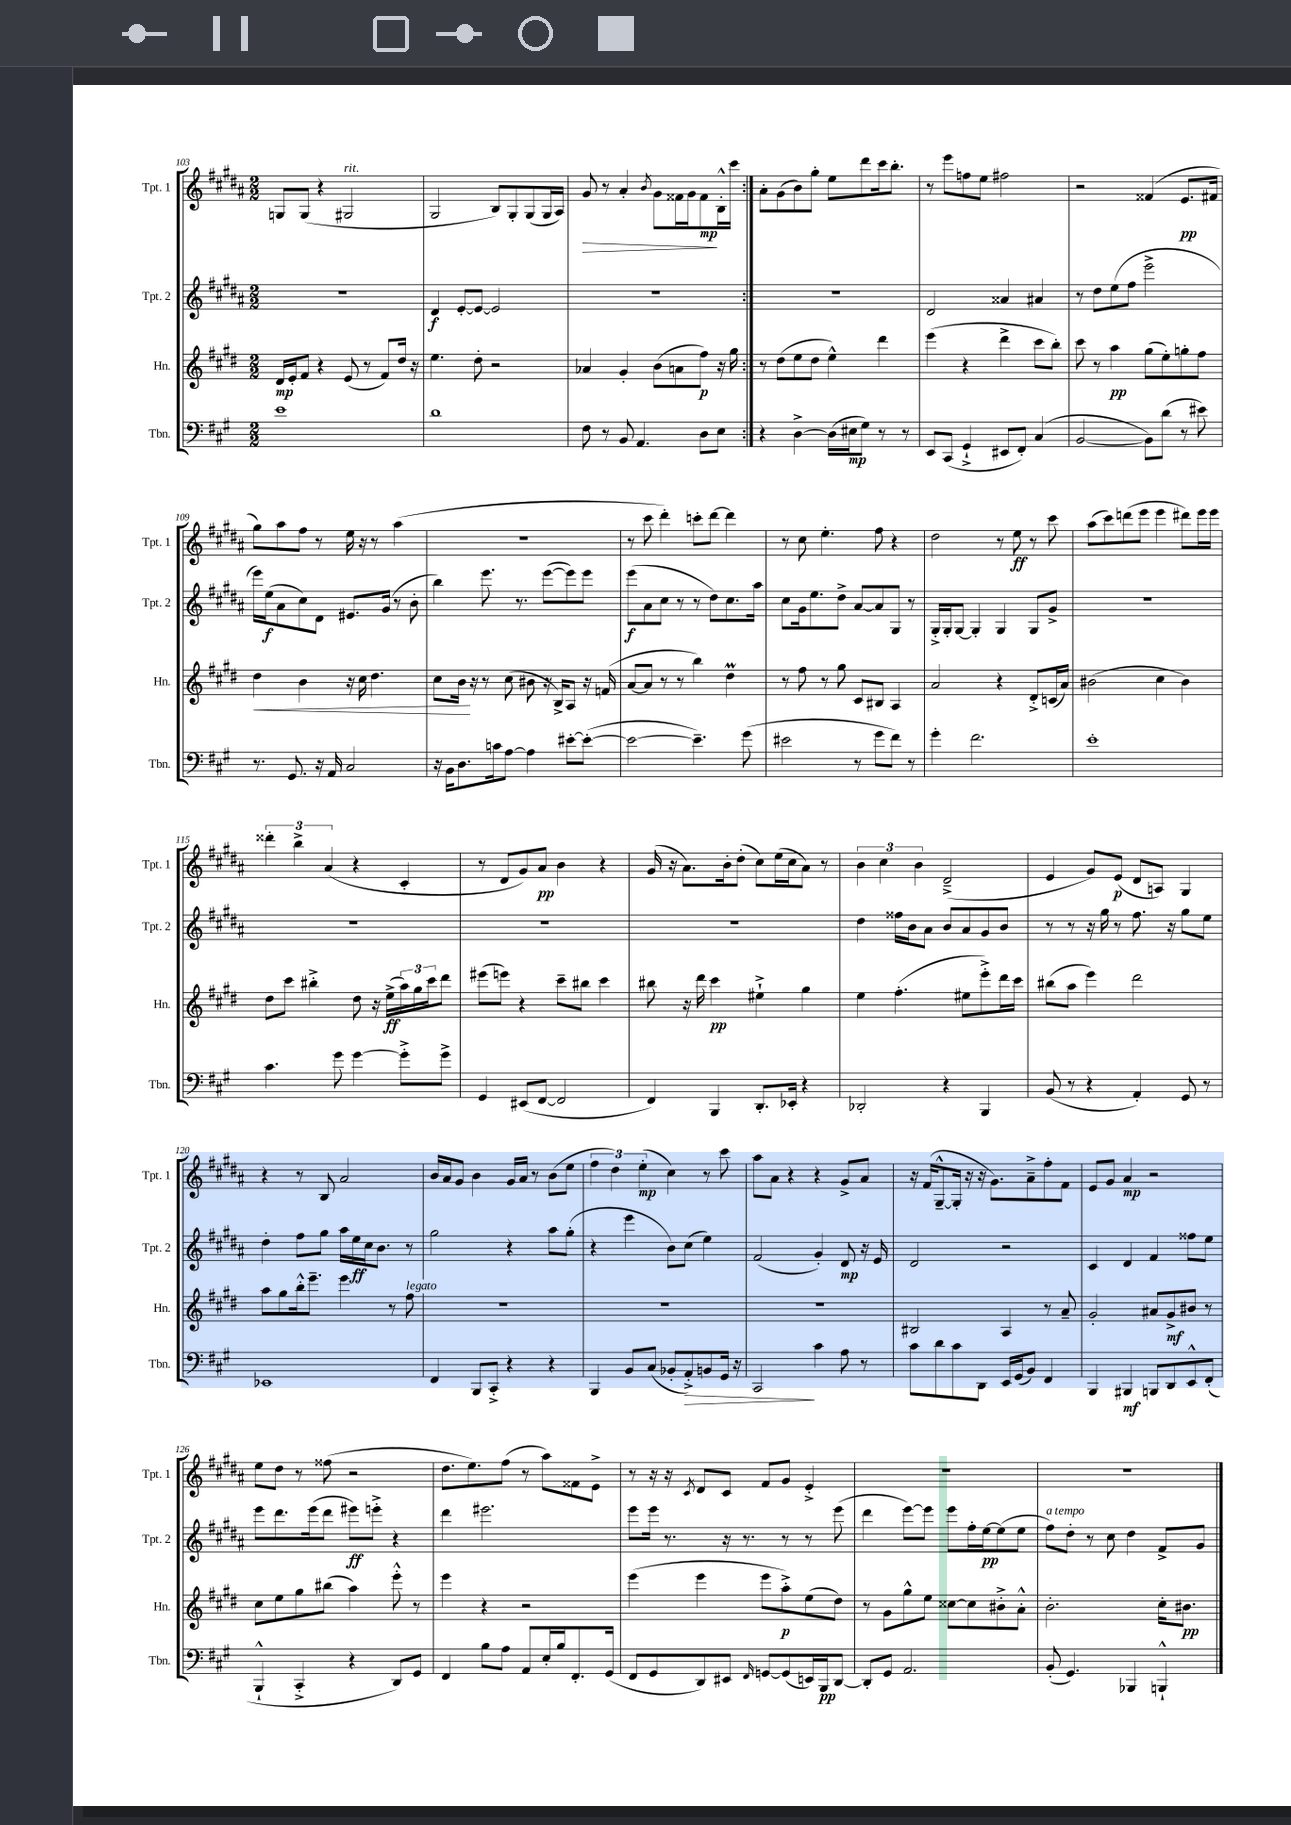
<<
\new StaffGroup <<
\new Staff = "s0" \with { instrumentName = "Tpt. 1" shortInstrumentName = "Tpt. 1" } {
    \clef treble \key b \major \numericTimeSignature \time 2/2
    \repeat volta 2 { g8 g8( r4 gis2^\markup { \italic "rit." } |
    gis2 b8) gis8-. gis8( gis16 ais16) |
    gis'8\> r8 ais'4-. \acciaccatura { b'8 } gis'8 fisis'16 gis'16 fisis'8\mp\! b16-.-^ cis'''16 | }
    ais'8-. gis'8( b'8) gis''8-. e''8 dis'''8 cis'''16 b''8.-. |
    r8 e'''8 f''8 e''8 fis''2 |
    r2 fisis'4( e'8.\pp fis'16 |
    gis''8) ais''8 fis''8 r8 e''16 r16 r8 ais''4( |
    r1 |
    r8 cis'''8 dis'''4-.) c'''8-. dis'''8~ dis'''4 |
    r8 cis''8 e''4.-. fis''8 r4 |
    dis''2 r8 e''8\ff r8 cis'''8 |
    ais''8( cis'''8) d'''8( e'''8 e'''4 dis'''8) e'''16 e'''16 |
    \tuplet 3/2 { disis'''4-. b''4-> ais'4( } r4 cis'4-. |
    r8 dis'8 gis'8) ais'8\pp b'4 r4 |
    gis'16( r16 ais'8.) b'16-. dis''8-.( cis''8) e''16( cis''16 ais'8) r8 |
    \tuplet 3/2 { b'4 cis''4 b'4 } dis'2--->( |
    e'4 gis'8) e'8\p( dis'8 a8) gis4 |
    r4 r8 b8 ais'2 |
    b'16 ais'16 gis'8 b'4 gis'16 ais'16 r8 b'8( e''8 |
    \tuplet 3/2 { fis''4 dis''4) e''4-.\mp( } cis''4) r8 cis'''8 |
    ais''8 ais'8 r4 r4 gis'8-> ais'8 |
    r16 fis'16( gis8~---^ gis16-. r16 r16 gis'8.) ais'8---> fis''8-. fis'8 |
    e'8 gis'8 ais'4\mp r2 |
    e''8 dis''8 r8 fisis''8( r2 |
    dis''8. e''8.) fis''8( r8 ais''8) fisis'8 e'8-> |
    r8 r16 r16 \acciaccatura { cis'8 } dis'8 cis'8 fis'8 gis'8 e'4-.-> |
    r1 |
    R1 \bar "|." |
}
\new Staff = "s1" \with { instrumentName = "Tpt. 2" shortInstrumentName = "Tpt. 2" } {
    \clef treble \key b \major \numericTimeSignature \time 2/2
    \repeat volta 2 { R1 |
    dis'4\f e'8~-. e'8~ e'2 |
    R1 | }
    R1 |
    dis'2 aisis'4 ais'4 |
    r8 dis''8 e''8( fis''8 e'''2-> |
    e'''16) e''16\f( ais'8 cis''8) dis'8 eis'8. gis'16( r8 b'8-. |
    b''4) e'''8. r8. e'''8~( e'''8) e'''8 |
    e'''8\f( ais'8 cis''8 r8 r8 dis''8) cis''8. ais''16 |
    cis''8 gis'16 e''8. dis''8-> ais'8~ ais'8 gis8 r8 |
    gis16-.-> gis16-. gis8~ gis4-. gis4 gis8 gis'8-> |
    R1 |
    R1 |
    R1 |
    R1 |
    dis''4 fisis''16 b'16 ais'8 b'8 ais'8 gis'8 b'8 |
    r8 r8 r16 gis''16 r8 fis''8. r16 gis''8 e''8 |
    dis''4-. fis''8 gis''8 ais''16 e''16\ff cis''16 b'8. r8 |
    gis''2 r4 ais''8 gis''8-.( |
    r4 e'''4 b'8) cis''8( e''4) |
    fis'2( gis'4-.) dis'8\mp r16 e'16 |
    dis'2 r2 |
    cis'4 dis'4 fis'4 fisis''8 e''8 |
    e'''8 dis'''8. e'''16( dis'''8 eis'''8\ff) e'''8-.-> r4 |
    dis'''4 eis'''2. |
    e'''8 e'''16 r8. r16 r8. r8 r8 e'''8( |
    dis'''4 e'''8~) e'''8 e'''8 fis''16-. e''16~\pp e''8( e''8 |
    fis''8^\markup { \italic "a tempo" }) dis''8-. r8 cis''8 dis''4 fis'8-> gis'8 \bar "|." |
}
\new Staff = "s2" \with { instrumentName = "Hn." shortInstrumentName = "Hn." } {
    \clef treble \key e \major \numericTimeSignature \time 2/2
    \repeat volta 2 { dis'16\mp e'16-. fis'8 r4 e'8( r8 fis'8) dis''16 r16 |
    e''4. dis''8-. r2 |
    aes'4 gis'4-. b'8( a'8 fis''8\p) r16 gis''16 | }
    r8 dis''8( e''8 dis''8 e''4-^) dis'''4 |
    e'''4( r4 dis'''4-> cis'''8 b''8-.) |
    cis'''8 r8 a''4\pp gis''8( e''8-.) g''8-. fis''8 |
    dis''4\< b'4 r16 cis''16 dis''4. |
    cis''8 b'16\! r16 r8 cis''8( bis'8 r16 b16->) a8 r16 f'16( |
    a'8~ a'8 r8 r8 b''4) dis''4\prall |
    r8 fis''8 r8 gis''8 cis'8 bis8 a4 |
    a'2 r4 dis'8-.-> c'16( a'16) |
    bis'2( cis''4 bis'4) |
    dis''8 cis'''8 bis''4-.-> dis''8 r16 e''16->\ff( \tuplet 3/2 { a''16) gis''16 cis'''16 } dis'''8 |
    eis'''8( e'''8) r4 cis'''8-- bis''8 cis'''4 |
    bis''8 r16 dis'''16 cis'''4\pp eis''4-!-> gis''4 |
    e''4 fis''4.-.( eis''8 e'''8-.->) dis'''16 cis'''16 |
    bis''8( a''8 e'''4) dis'''2 |
    a''8 gis''8 b''16-.-^ e'''8.-- e'''4 r8 fis''8^\markup { \italic "legato" } |
    R1 |
    R1 |
    R1 |
    bis2 a4 r8 a'8-- |
    gis'2-. ais'8 gis'8->\mf bis'8 r8 |
    cis''8 e''8 gis''8 bis''8( a''4) e'''8-.-^ r8 |
    e'''4 r4 r2 |
    e'''4( e'''4 e'''8 a''8-.->\p) e''8( dis''8) |
    r8 gis'8 gis''8-^ e''8 cisis''8~ cisis''8 bis'8-.-> a'8-.-^ |
    b'2.-. cis''16-. bis'8.\pp \bar "|." |
}
\new Staff = "s3" \with { instrumentName = "Tbn." shortInstrumentName = "Tbn." } {
    \clef bass \key a \major \numericTimeSignature \time 2/2
    \repeat volta 2 { e'1 |
    d'1 |
    fis8 r8 b,8 a,4. d8 e8 | }
    r4 d4~-> d16( eis16\mp gis8) r8 r8 |
    e,8 cis,8( gis,4-!-> eis,8 fis,8-.) cis4( |
    b,2~ b,8) d'8( r8 eis'8) |
    r8. gis,8. r16 a,16 cis2 |
    r16 b,16 d8. c'16 a8~ a4 eis'8~-. eis'8~-.( |
    eis'2~ eis'4.--) gis'8( |
    eis'2 r8 gis'8 fis'8) r8 |
    gis'4-. fis'2. |
    e'1-. |
    cis'4. gis'8 gis'4~ gis'8-.-> gis'8-> |
    gis,4 eis,8( fis,8~ fis,2 |
    fis,4) b,,4 d,8.-. ees,16-. r4 |
    des,2-. r4 b,,4 |
    b,8( r8 r4 a,4-.) gis,8 r8 |
    ees,1 |
    fis,4 b,,8 cis,8-.-> r4 r4 |
    b,,4 b,8 cis8( bes,8-. a,8-.->\>) b,8 gis,16 r16 |
    cis,2\! cis'4 a8 r8 |
    cis'8 d'8 cis'8 d,8 e,16 gis,16( b,8) fis,4 |
    b,,4 bis,,4\mf b,,8 d,8 e,8-^ fis,8-.( |
    b,,4-!-^ cis,4-.-> r4 d,8) gis,8 |
    fis,4 b8 a8 a,8 e16-. b16 fis,8.-. gis,16( |
    fis,8 gis,8 d,8) eis,8 \grace { fis,16 } g,8~ g,8( e,16) b,,16\pp d,8~ |
    d,8-. gis,8 a,2. |
    b,8-.( gis,4.) bes,,4 b,,4-!-^ \bar "|." |
}
>>
>>
\layout { \context { \Score currentBarNumber = #103 } }
